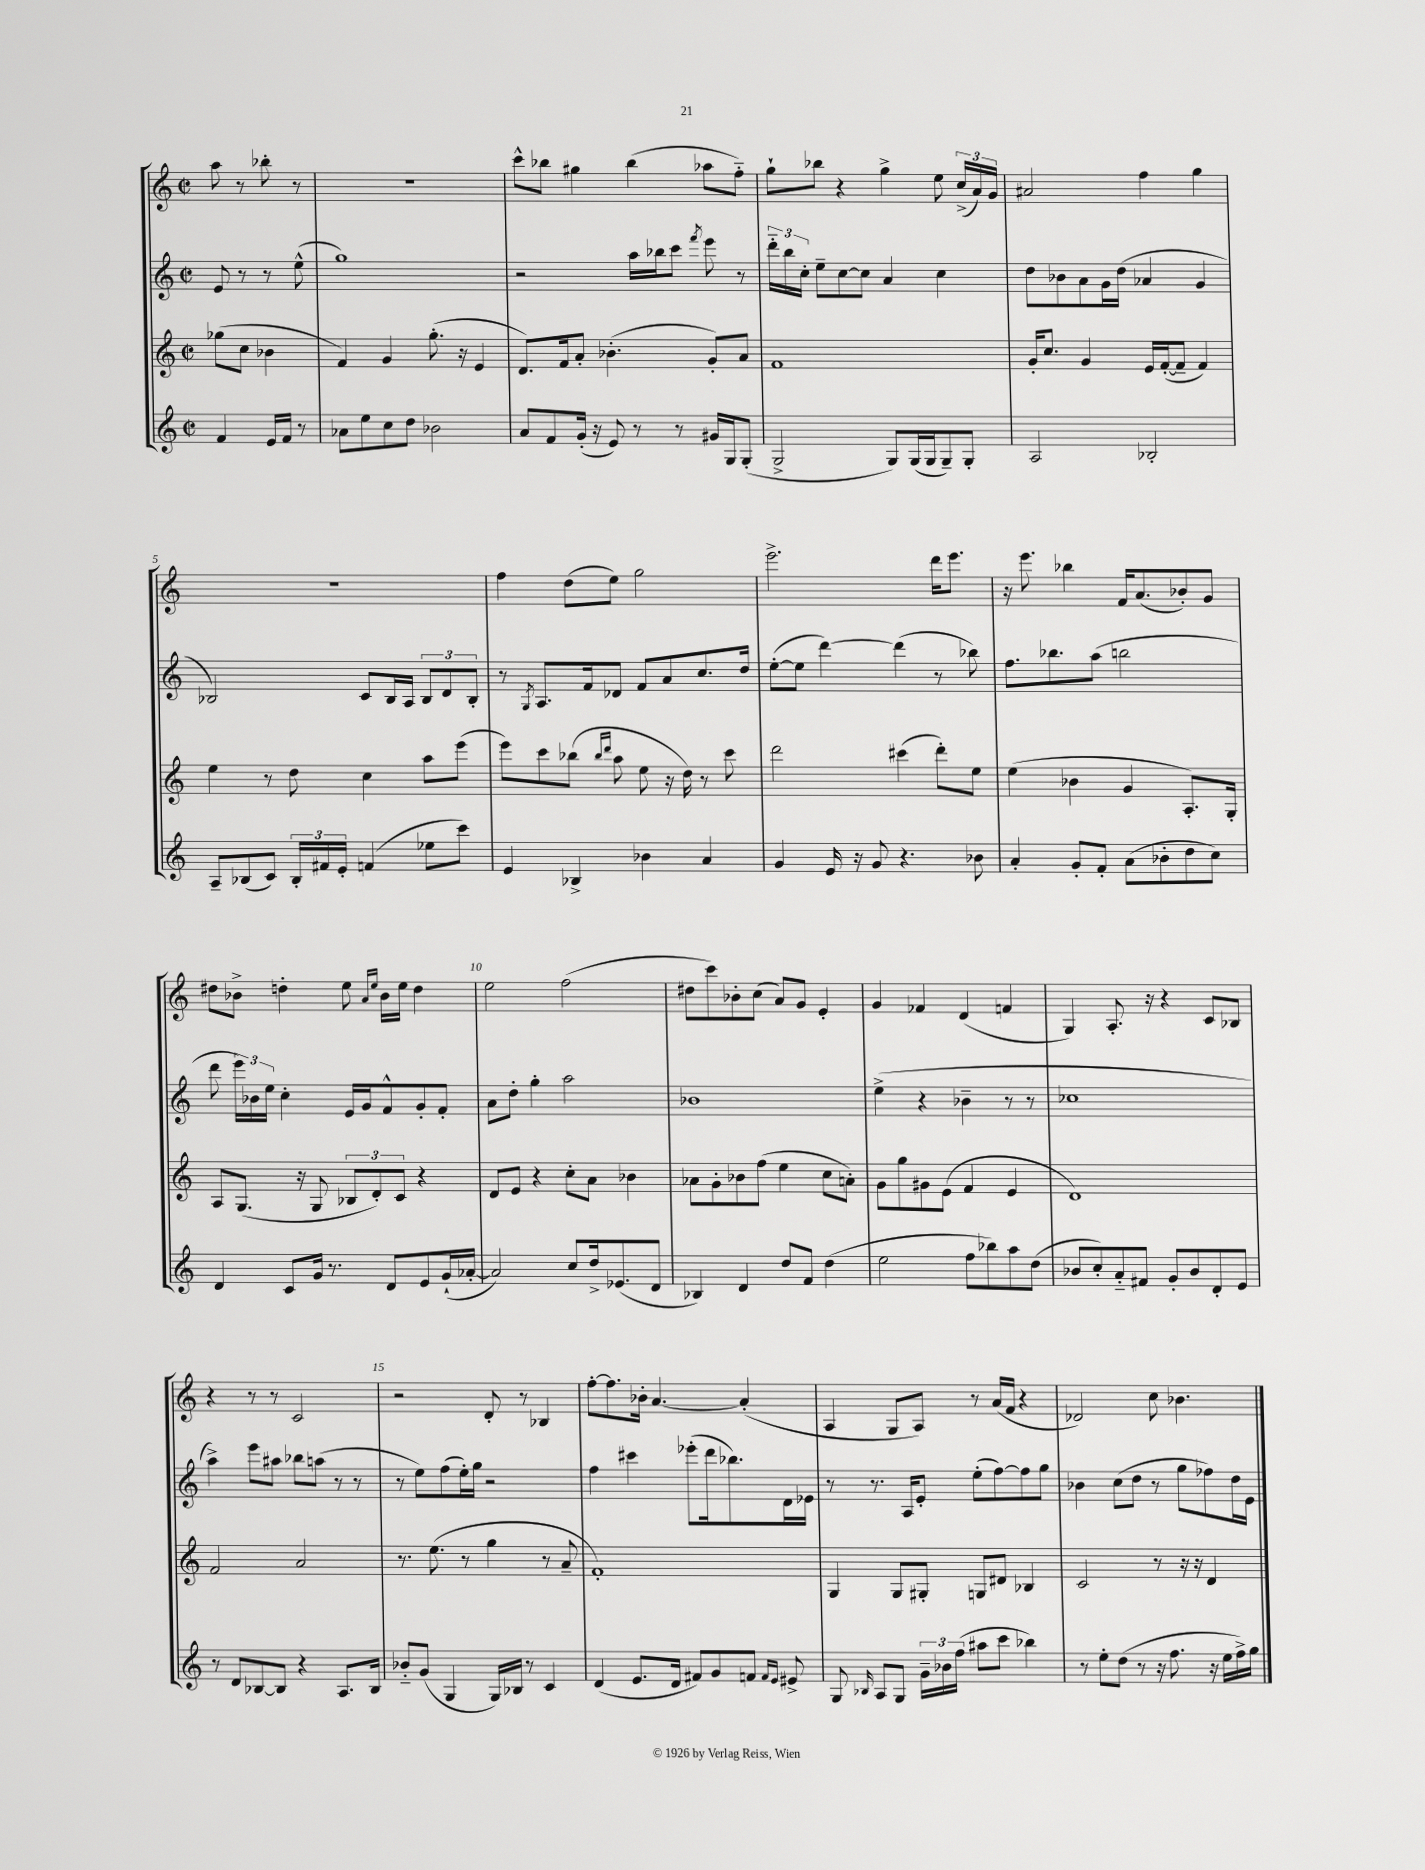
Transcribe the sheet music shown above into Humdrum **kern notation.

**kern	**kern	**kern	**kern
*staff4	*staff3	*staff2	*staff1
*clefG2	*clefG2	*clefG2	*clefG2
*k[]	*k[]	*k[]	*k[]
*M2/2	*M2/2	*M2/2	*M2/2
*met(c|)	*met(c|)	*met(c|)	*met(c|)
4f	(8gg-	8e	8aa
.	8cc	8r	8r
16e	4b-	8r	8bb-'
16f	.	.	.
8r	.	(8ee^^	8r
=	=	=	=
8a-	4f)	1gg)	1r
8ee	.	.	.
8cc	4g	.	.
8dd	.	.	.
2b-	(8.gg'	.	.
.	16r	.	.
.	4e	.	.
=	=	=	=
8a	8.d)	2r	8ccc^^
8f	.	.	8bb-
.	16f	.	.
(16g'	8a'	.	4gg#
16r	.	.	.
8e)	(4.b-'	.	.
8r	.	16aa	(4bb-
.	.	16bb-	.
8r	.	8ccc	.
.	.	8qfff	.
16g#	8g')	8eee	8aa-
16G	.	.	.
(8G'	8a	8r	8ff'~)
=	=	=	=
2G^	1f	24ddd'~	8gg`
.	.	24bb	.
.	.	24cc'	.
.	.	8ee~	8bb-
.	.	[8cc	4r
.	.	8cc]	.
8G)	.	4a	4gg^
(16G	.	.	.
16G	.	.	.
8G~)	.	4cc	8ee
8G'	.	.	(24cc^
.	.	.	24a)
.	.	.	24g
=	=	=	=
2A	16g'	8dd	2a#
.	8.cc	.	.
.	.	8b-	.
.	4g	8a	.
.	.	16g	.
.	.	(16dd	.
2B-'	16e	4a-	4ff
.	([16f'	.	.
.	8f~]	.	.
.	4f)	4g	4gg
=	=	=	=
8A~	4ee	2B-)	1r
(8B-	.	.	.
8c)	8r	.	.
24B-'	8dd	.	.
24f#	.	.	.
24e'	.	.	.
(4f	4cc	8c	.
.	.	16B-	.
.	.	16A	.
8ee-	8aa	12B-	.
.	.	12d	.
8ccc)	(8eee	.	.
.	.	12B-'	.
=	=	=	=
4e	8eee)	8r	4ff
.	.	8qG	.
.	8ccc	8.A	.
4B-^	(8bb-	.	(8dd
.	.	16f	.
.	16qqbb-	.	.
.	16qqddd	.	.
.	8aa	8d-	8ee)
4b-	8ee	8f	2gg
.	16r	8a	.
.	16dd)	.	.
4a	8r	8.cc	.
.	8ccc	.	.
.	.	16dd	.
=	=	=	=
4g	2ddd	([8ee'	2.eee^
.	.	8ee]	.
16e	.	[4ddd)	.
16r	.	.	.
8g	.	.	.
4.r	(4ccc#	(4ddd]	.
.	8ddd')	8r	16ddd
.	.	.	8.eee
8b-	8ee	8bb-)	.
=	=	=	=
4a'	(4ee	8.ff	16r
.	.	.	8.eee
.	.	8.bb-	.
8g'	4b-	.	4bb-
8f'	.	(8aa	.
(8a	4g	2bb	16f
.	.	.	(8.a
8b-'	.	.	.
8dd	8.A')	.	8b-')
8cc)	.	.	8g
.	16G'	.	.
=	=	=	=
4d	8A	8ddd	8dd#
.	(8.G	24eee)	8b-^
.	.	24b-	.
.	.	24ee	.
8c	.	4cc'	4dd'
.	16r	.	.
16g	8G	.	.
8.r	.	.	.
.	12B-	16e	8ee
.	.	16g	.
.	12d')	.	.
.	.	.	16qqa
.	.	.	16qqee
8d	.	8f^^	16b-
.	12c	.	.
.	.	.	16ee
8e	4r	8g'	4dd
(16g`	.	8f'	.
[16a-'	.	.	.
=	=	=	=
2a-])	8d	8a	2ee
.	8e	8dd'	.
.	4r	4gg'	.
8cc	8cc'	2aa	(2ff
16dd^	8a	.	.
(8.e-	.	.	.
.	4b-	.	.
8d	.	.	.
=	=	=	=
4B-)	8a-	1b-	8dd#
.	8g'	.	8ccc)
4d	8b-	.	8b-'
.	(8ff	.	(8cc
8dd	4ee	.	8a)
8f	.	.	8g
(4dd	8cc	.	4e'
.	8a')	.	.
=	=	=	=
2ee	8g	(4ee^	4g
.	8gg	.	.
.	8g#	4r	4f-
.	(8e	.	.
8ff	4f	4b-~	(4d
8bb-)	.	.	.
8aa	4e	8r	4f
(8dd	.	8r	.
=	=	=	=
8b-	1d)	1cc-	4G)
8cc')	.	.	.
8a'~	.	.	8.A'
8f#	.	.	.
.	.	.	16r
8g'	.	.	4r
8b-	.	.	.
8d'	.	.	8c
8e	.	.	8B-
=	=	=	=
8r	2f	4aa^)	4r
8d	.	.	.
[8B-	.	8eee	8r
8B-]	.	8aa#	8r
4r	2a	8bb-	2c
.	.	(8aa	.
8.A	.	8r	.
.	.	8r	.
16B-	.	.	.
=	=	=	=
8b-'~	8.r	8r	2r
(8g	.	8ee)	.
.	(8.ee	.	.
4G	.	(8ff	.
.	8r	16ee')	.
.	.	16gg	.
16G)	4gg	2r	8d'
16B-	.	.	.
8r	.	.	8r
4c	8r	.	4B-
.	8a~	.	.
=	=	=	=
(4d	1f')	4ff	[8ff'
.	.	.	8.ff]
8.e	.	4ccc#	.
.	.	.	16b-'
.	.	.	[4.a
16d	.	.	.
8f#)	.	(8eee-'	.
8g	.	16ddd	.
.	.	8.bb-)	.
8f	.	.	(4a']
16qqf	.	.	.
16qqe	.	.	.
8e#^	.	16d	.
.	.	16e-	.
=	=	=	=
8G	4G	8r	4A
16qqB-	.	.	.
8A	.	8.r	.
8G	8G	.	8G
.	.	16A	.
24g~	8G#'	8e'	8A)
24b-	.	.	.
(24ff	.	.	.
8aa#	8G	(8ee'	8r
8ccc	8d#	[8ff)	(16a
.	.	.	16f
4bb-)	4B-	8ff]	4r
.	.	8gg	.
=	=	=	=
8r	2c	4b-	2d-)
8ee'	.	.	.
(8dd	.	(8cc	.
8r	.	8dd	.
16r	8r	8r	8cc
8.ff	.	.	.
.	16r	8gg	4.b-
.	16r	.	.
16r	4d	8ff-)	.
16ee	.	.	.
16ff^)	.	16dd	.
16gg	.	16e	.
==	==	==	==
*-	*-	*-	*-
